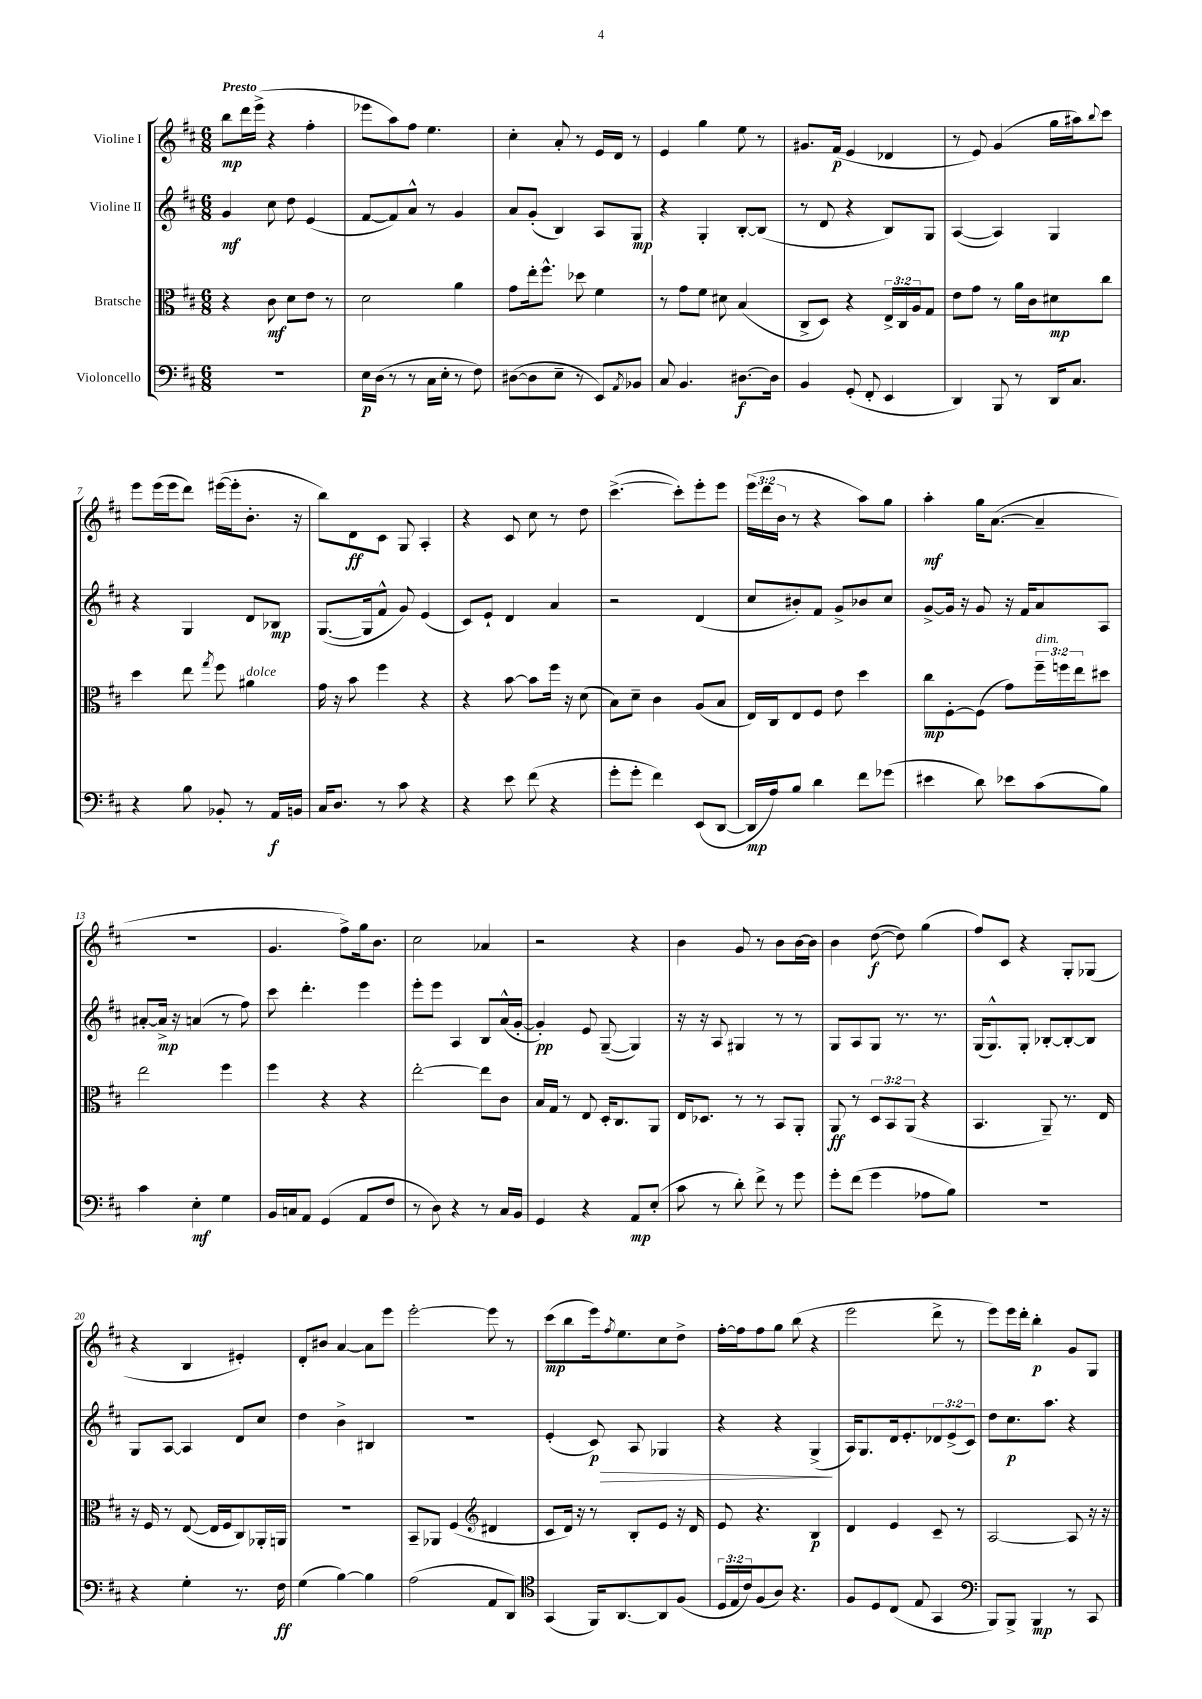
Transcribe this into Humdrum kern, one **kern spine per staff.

**kern	**dynam	**kern	**dynam	**kern	**dynam	**kern	**dynam
*part4	*part4	*part3	*part3	*part2	*part2	*part1	*part1
*staff4	*staff4	*staff3	*staff3	*staff2	*staff2	*staff1	*staff1
*I"Violoncello	*	*I"Bratsche	*	*I"Violine II	*	*I"Violine I	*
*clefF4	*	*clefC3	*	*clefG2	*	*clefG2	*
*k[f#c#]	*	*k[f#c#]	*	*k[f#c#]	*	*k[f#c#]	*
*M6/8	*	*M6/8	*	*M6/8	*	*M6/8	*
=1	=1	=1	=1	=1	=1	=1	=1
!	!	!	!	!	!	!LO:TX:a:B:t=Presto	!
2.r	.	4r	.	4g/	mf	8bb\L	mp
.	.	.	.	.	.	16ddd\L	.
.	.	.	.	.	.	(16eee^\JJ	.
.	.	8c#\	mf	8cc#\	.	4r	.
.	.	8d\L	.	8dd\	.	.	.
.	.	8e\J	.	(4e/	.	4ff#'\	.
.	.	8r	.	.	.	.	.
=2	=2	=2	=2	=2	=2	=2	=2
16E\LL	p	2d\	.	[8f#/L	.	8eee-X\L	.
(16D\JJ	.	.	.	.	.	.	.
8r	.	.	.	8f#/])	.	8aa\)	.
8r	.	.	.	8a^^/J	.	8ff#\J	.
16C#\LL	.	.	.	8r	.	4.ee\	.
16E'\JJ	.	.	.	.	.	.	.
8r	.	4a\	.	4g/	.	.	.
8F#\)	.	.	.	.	.	.	.
=3	=3	=3	=3	=3	=3	=3	=3
([8D#X\L	.	8g\L	.	8a/L	.	4cc#'\	.
8D#\]	.	16ee'\k	.	(8g'/J	.	.	.
.	.	8.ff#^^\J	.	.	.	.	.
8E~\J	.	.	.	4B/)	.	8a'/	.
8r	.	8dd-X\	.	.	.	8r	.
8EE/L)	.	4f#\	.	8A/L	.	16e/LL	.
.	.	.	.	.	.	16d/JJ	.
8qAA/	.	.	.	.	.	.	.
8BB-X/J	.	.	.	8G/J	mp	8r	.
=4	=4	=4	=4	=4	=4	=4	=4
8C#/	.	8r	.	4r	.	4e/	.
4.BB/	.	8g\L	.	.	.	.	.
.	.	8f#\J	.	4G'/	.	4gg\	.
.	.	8d#X\	.	.	.	.	.
[8.D#X\L	f	(4B/	.	[8B'/L	.	8ee\	.
.	.	.	.	(8B/J]	.	8r	.
16D#\Jk]	.	.	.	.	.	.	.
=5	=5	=5	=5	=5	=5	=5	=5
4BB/	.	8C#^/L	.	8r	.	8.g#X/L	.
.	.	8D/J)	.	8d/	.	.	.
.	.	.	.	.	.	(16f#/Jk	p
(8GG'/	.	4r	.	4r	.	4e/	.
8FF#'/	.	.	.	.	.	.	.
4EE/	.	24E^/LL	.	8B/L)	.	4d-X/	.
.	.	24C#/	.	.	.	.	.
.	.	24A/J	.	.	.	.	.
.	.	8G/J	.	8G/J	.	.	.
=6	=6	=6	=6	=6	=6	=6	=6
4DD/)	.	8e\L	.	([4A/	.	8r	.
.	.	8g\J	.	.	.	8e/)	.
8BBB/	.	8r	.	4A/])	.	(4g/	.
8r	.	16a\LL	.	.	.	.	.
.	.	16c#\J	.	.	.	.	.
16DD/KL	.	8d#X\	mp	4G/	.	16gg\LL	.
8.C#/J	.	.	.	.	.	16aa#X\J)	.
.	.	.	.	.	.	8qqbb/	.
.	.	8cc#\J	.	.	.	8ccc#\J	.
!!LO:LB:g=z
=7	=7	=7	=7	=7	=7	=7	=7
4r	.	4dd\	.	4r	.	8eee\L	.
.	.	.	.	.	.	(16eee\L	.
.	.	.	.	.	.	16eee\J	.
8B\	.	8ee\	.	4G/	.	8ddd\J)	.
.	.	8qgg/	.	.	.	.	.
8BB-X'/	.	8ff#\	.	.	.	([16eee#X\LL	.
.	.	.	.	.	.	16eee#'\J]	.
!	!	!LO:TX:a:i:t=dolce	!	!	!	!	!
8r	.	4a#X\	.	8d/L	.	8.b'\J	.
16AA/LL	f	.	.	8B-X/J	mp	.	.
16BBn/JJ	.	.	.	.	.	16r	.
=8	=8	=8	=8	=8	=8	=8	=8
16C#/KL	.	16g\	.	([8.G/L	.	8bb\L)	.
8.D/J	.	16r	.	.	.	.	.
.	.	8b\	.	.	.	8d\	ff
.	.	.	.	16G/k]	.	.	.
8r	.	4ff#\	.	8f#^^/J	.	8c#\J	.
8c#\	.	.	.	8g/)	.	8G/	.
4r	.	4r	.	(4e/	.	4A'/	.
=9	=9	=9	=9	=9	=9	=9	=9
4r	.	4r	.	8c#/L)	.	4r	.
.	.	.	.	8e`/J	.	.	.
8e\	.	[8b\	.	4d/	.	8c#/	.
(8f#\	.	8b\L]	.	.	.	8cc#\	.
4r	.	16ff#\Jk	.	4a/	.	8r	.
.	.	16r	.	.	.	.	.
.	.	(8d\	.	.	.	8dd\	.
=10	=10	=10	=10	=10	=10	=10	=10
8g'\L	.	8B\L)	.	2r	.	([4.ccc#^\	.
8g'\J	.	8d~\J	.	.	.	.	.
4f#\)	.	4c#\	.	.	.	.	.
.	.	.	.	.	.	8ccc#'\L])	.
(8EE/L	.	(8A/L	.	(4d/	.	8eee'\	.
[8DD/J	.	8B/J	.	.	.	8eee\J	.
=11	=11	=11	=11	=11	=11	=11	=11
16DD/LL]	mp	16E/LL)	.	8cc#/L	.	(24eee\LL	.
.	.	.	.	.	.	24ddd\	.
16A/J)	.	16C#/J	.	.	.	.	.
.	.	.	.	.	.	24b\JJ	.
8B/J	.	8E/	.	8b#X'/)	.	8r	.
4d\	.	8F#/J	.	8f#/J	.	4r	.
.	.	8e\	.	8g^/L	.	.	.
8f#\L	.	4dd\	.	8b-X/	.	8aa\L)	.
(8g-X\J	.	.	.	8cc#/J	.	8gg\J	.
=12	=12	=12	=12	=12	=12	=12	=12
4e#X\	.	8cc#\L	mp	[8g^/L	.	4aa'\	mf
.	.	[8F#'\	.	16g/Jk]	.	.	.
.	.	.	.	16r	.	.	.
8d\)	.	(8F#\J]	.	8g/	.	16gg\KL	.
.	.	.	.	.	.	([8.a\J	.
8e-X\L	.	8g\L)	.	16r	.	.	.
.	.	.	.	16f#/KL	.	.	.
!	!	!LO:TX:a:i:t=dim.	!	!	!	!	!
(8c#\	.	24ff#~\L	.	8a/	.	4a~/]	.
.	.	24ffn\	.	.	.	.	.
.	.	24ee\J	.	.	.	.	.
8B\J)	.	8dd#X\J	.	8A/J	.	.	.
!!LO:LB:g=z
=13	=13	=13	=13	=13	=13	=13	=13
4c#\	.	2ee\	.	[8a#X'/L	.	2.r	.
.	.	.	.	16a#^/Jk]	mp	.	.
.	.	.	.	16r	.	.	.
4E'\	mf	.	.	(4an/	.	.	.
4G\	.	4ff#\	.	8r	.	.	.
.	.	.	.	8ff#\)	.	.	.
=14	=14	=14	=14	=14	=14	=14	=14
16BB/LL	.	4ff#\	.	8ccc#\	.	4.g/	.
16Cn/J	.	.	.	.	.	.	.
8AA/J	.	.	.	4.ddd'\	.	.	.
(4GG/	.	4r	.	.	.	.	.
.	.	.	.	.	.	8ff#^\L)	.
8AA/L	.	4r	.	4eee\	.	16gg\k	.
.	.	.	.	.	.	8.b\J	.
8F#/J	.	.	.	.	.	.	.
=15	=15	=15	=15	=15	=15	=15	=15
8r	.	[2ee'\	.	8eee'\L	.	2cc#\	.
8D\)	.	.	.	8eee\J	.	.	.
4r	.	.	.	4A/	.	.	.
8r	.	8ee\L]	.	8B/L	.	4a-X/	.
16C#/LL	.	8c#\J	.	(16a^^/L	.	.	.
16BB/JJ	.	.	.	[16g'/JJ	.	.	.
=16	=16	=16	=16	=16	=16	=16	=16
4GG/	.	16B/LL	.	4g'/])	pp	2r	.
.	.	16G/JJ	.	.	.	.	.
.	.	8r	.	.	.	.	.
4r	.	8E/	.	8e/	.	.	.
.	.	16D'/KL	.	([8G~/	.	.	.
.	.	8.C#/	.	.	.	.	.
8AA/L	mp	.	.	4G/])	.	4r	.
(8E'/J	.	8AA/J	.	.	.	.	.
=17	=17	=17	=17	=17	=17	=17	=17
8c#\	.	16E/KL	.	16r	.	4b\	.
.	.	8.D-X/J	.	16r	.	.	.
8r	.	.	.	8A/	.	.	.
8d'\)	.	8r	.	4G#X/	.	8g/	.
8f#^\	.	8r	.	.	.	8r	.
8r	.	8BB/L	.	8r	.	8b\L	.
8g\	.	8AA'/J	.	8r	.	[16b\L	.
.	.	.	.	.	.	16b\JJ]	.
=18	=18	=18	=18	=18	=18	=18	=18
8g'\L	.	8AA/	ff	8G/L	.	4b\	.
(8f#\J	.	8r	.	8A/	.	.	.
4g\	.	12D/L	.	8G/J	.	([8dd\	f
.	.	12BB/	.	.	.	.	.
.	.	.	.	8.r	.	8dd\])	.
.	.	(12AA/J	.	.	.	.	.
8A-X\L	.	4r	.	.	.	(4gg\	.
.	.	.	.	8.r	.	.	.
8B\J)	.	.	.	.	.	.	.
=19	=19	=19	=19	=19	=19	=19	=19
2.r	.	4.BB/	.	(16G/KL	.	8ff#/L)	.
.	.	.	.	8.G^^/)	.	.	.
.	.	.	.	.	.	8c#/J	.
.	.	.	.	8G'/J	.	4r	.
.	.	8AA~/)	.	[8B-X'/L	.	.	.
.	.	8.r	.	8B-'/_	.	8G'/L	.
.	.	.	.	8B-/J]	.	(8G-X/J	.
.	.	16E/	.	.	.	.	.
!!LO:LB:g=z
=20	=20	=20	=20	=20	=20	=20	=20
4r	.	16r	.	8G/L	.	4r	.
.	.	16F#/	.	.	.	.	.
.	.	8r	.	[8A/J	.	.	.
4G'\	.	([8E/	.	4A/]	.	4B/	.
.	.	16E/LL]	.	.	.	.	.
.	.	16F#/J	.	.	.	.	.
8.r	.	8C#/)	.	8d/L	.	4e#X'/)	.
.	.	16AA-X'/L	.	8cc#/J	.	.	.
16F#\	ff	16AAn/JJ	.	.	.	.	.
=21	=21	=21	=21	=21	=21	=21	=21
(4G\	.	2.r	.	4dd\	.	8d'/L	.
.	.	.	.	.	.	8b#X/J	.
[4B\)	.	.	.	4b^\	.	[4a/	.
4B\]	.	.	.	4B#X/	.	8a\L]	.
.	.	.	.	.	.	8eee\J	.
=22	=22	=22	=22	=22	=22	=22	=22
(2A\	.	8BB~/L	.	2.r	.	[2eee'\	.
.	.	8AA-X/J	.	.	.	.	.
.	.	(4F#/	.	.	.	.	.
*	*	*clefG2	*	*	*	*	*
8AA/L	.	4d#X/	.	.	.	8eee\]	.
8DD/J)	.	.	.	.	.	8r	.
=23	=23	=23	=23	=23	=23	=23	=23
*clefC4	*	*	*	*	*	*	*
(4GG/	.	8c#/L	.	(4e'/	.	(8ccc#\L	mp
.	.	16d/Jk)	.	.	.	8bb\	.
.	.	16r	.	.	.	.	.
!	!	!	!	!	!LO:HP:b	!	!
16FF#/KL)	.	8r	.	8c#/)	> p	16eee\k)	.
.	.	.	.	.	.	8qff#/	.
[8.AA/	.	.	.	.	.	8.ee\	.
.	.	8B'/L	.	8A/	.	.	.
8AA/]	.	8e/J	.	4G-X/	.	8cc#\	.
(8F#/J	.	16r	.	.	.	8dd^\J	.
.	.	16d/	.	.	.	.	.
=24	=24	=24	=24	=24	=24	=24	=24
24D/LL	.	8e/	.	4r	.	[16ff#'\LL	.
24E/	.	.	.	.	.	.	.
.	.	.	.	.	.	16ff#\J]	.
24c#/J)	.	.	.	.	.	.	.
(8F#/	.	4.r	.	.	.	8ff#\	.
8A/J)	.	.	.	4r	.	8gg\J	.
4.r	.	.	.	.	.	(8bb\	.
.	.	4B/	p	(4G^/	.	4r	.
.	.	.	.	.	]	.	.
=25	=25	=25	=25	=25	=25	=25	=25
8F#/L	.	4d/	.	16A/KL)	.	2eee\	.
.	.	.	.	8.G/	.	.	.
8D/	.	.	.	.	.	.	.
(8C#/J	.	4e/	.	16d/k	.	.	.
.	.	.	.	8.e'/	.	.	.
8E/	.	.	.	.	.	.	.
4GG/	.	8c#~/	.	12d-X/	.	8ddd^\	.
.	.	.	.	(12e^/	.	.	.
.	.	8r	.	.	.	8r	.
.	.	.	.	12c#/J)	.	.	.
=26	=26	=26	=26	=26	=26	=26	=26
*clefF4	*	*	*	*	*	*	*
8BBB/L)	.	[2A/	.	8dd\L	.	8eee\L)	.
8BBB^/J	.	.	.	8.cc#\	p	16eee\L	.
.	.	.	.	.	.	16ddd'\JJ	.
4BBB/	mp	.	.	.	.	4bb'\	p
.	.	.	.	8.aa\J	.	.	.
8r	.	8A/]	.	4r	.	8g/L	.
8CC#/	.	16r	.	.	.	8G/J	.
.	.	16r	.	.	.	.	.
==	==	==	==	==	==	==	==
*-	*-	*-	*-	*-	*-	*-	*-
